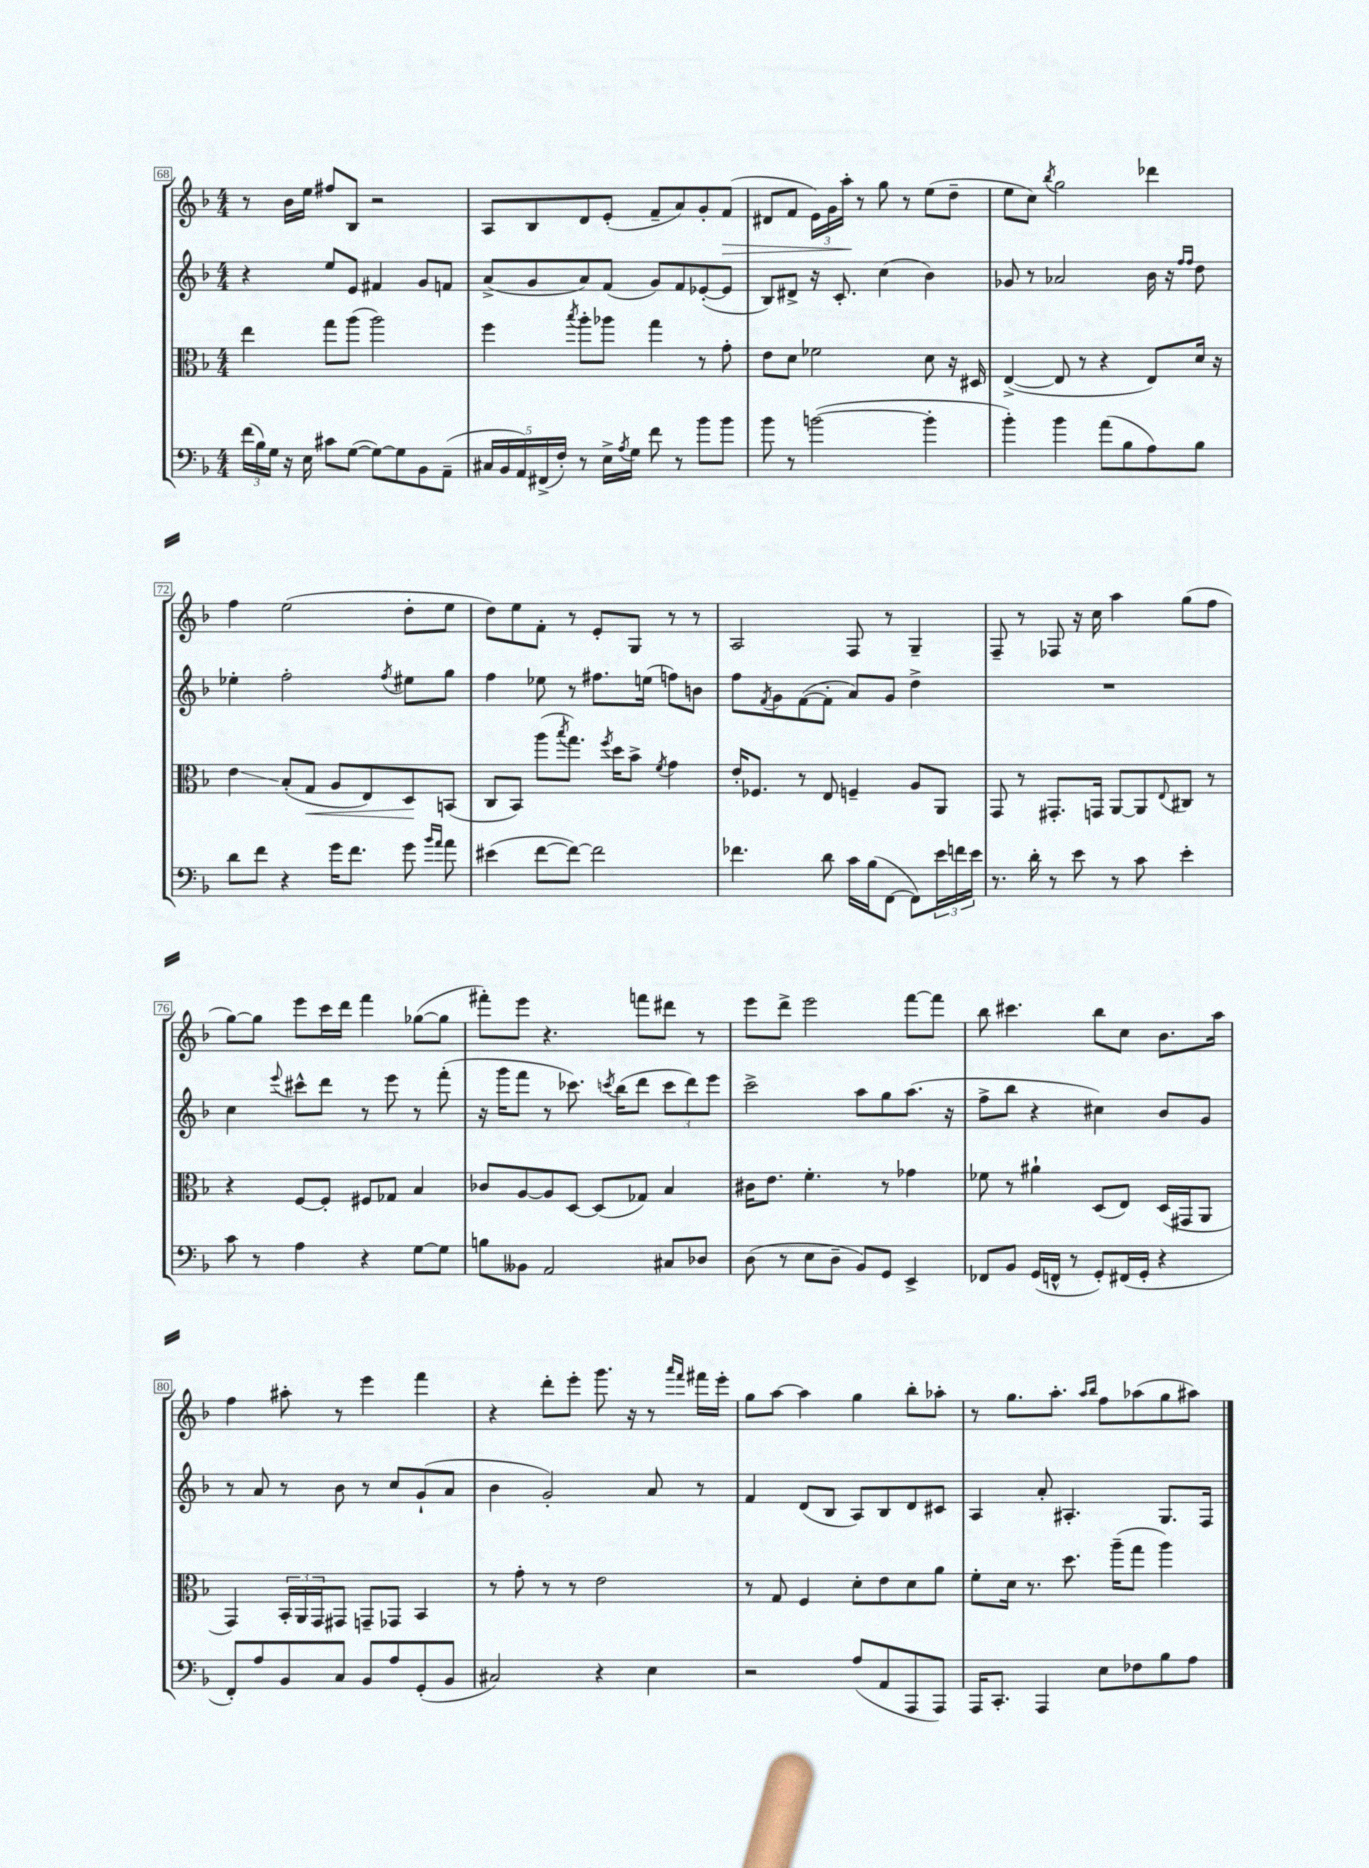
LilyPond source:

<<
\new StaffGroup <<
\new Staff = "s0" {
    \clef treble \key f \major \numericTimeSignature \time 4/4
    r8 bes'16 e''16 fis''8 bes8 r2 |
    a8 bes8 d'8 e'8-.( f'8-- a'8) g'8-. f'8\>( |
    dis'8 f'8 \tuplet 3/2 { e'16) g'16 a''16-.\! } r8 g''8 r8 e''8( d''8-- |
    e''8 c''8) \acciaccatura { bes''8 } g''2 des'''4 |
    f''4 e''2( d''8-. e''8 |
    d''8) e''8 f'8-. r8 e'8-. g8 r8 r8 |
    a2 f8 r8 g4-- |
    f8-- r8 fes8 r16 c''16 a''4 g''8( f''8 |
    g''8~) g''8 e'''8 c'''16 d'''16 f'''4 ges''8~( ges''8 |
    fis'''8-.) e'''8 r4. f'''8 dis'''8 r8 |
    e'''8 d'''8-> e'''2 f'''8~ f'''8 |
    bes''8 cis'''4. bes''8 c''8 bes'8. a''16 |
    f''4 ais''8-. r8 e'''4 f'''4 |
    r4 d'''8-. e'''8-. g'''8. r16 r8 \grace { a'''16 f'''16 } fis'''16 e'''16-. |
    g''8 a''8~ a''4 g''4 bes''8-. aes''8-. |
    r8 g''8. a''8.-. \grace { a''16 bes''16 } f''8 aes''8( g''8 ais''8) \bar "|." |
}
\new Staff = "s1" {
    \clef treble \key f \major \numericTimeSignature \time 4/4
    r4 e''8 e'8 fis'4 g'8 f'8 |
    a'8->( g'8 a'8) f'8( g'8) f'8 ees'8~-.( ees'8 |
    bes8) dis'8-> r16 c'8.-. c''4( bes'4) |
    ges'8 r8 aes'2 bes'16 r16 \grace { f''16 f''16 } d''8 |
    ees''4-. f''2-. \acciaccatura { f''8 } eis''8 g''8 |
    f''4 ees''8 r8 fis''8. e''16( f''8) b'8 |
    f''8 \acciaccatura { f'8 } g'8 f'8~( f'8-. a'8) g'8 d''4-> |
    R1 |
    c''4 \appoggiatura { e'''8 } cis'''8-^ d'''8 r8 e'''8 r8 f'''8-.( |
    r16 g'''16 f'''8 r8 ces'''8.) \acciaccatura { c'''8 } bes''16( d'''8 \tuplet 3/2 { c'''8 d'''8) e'''8 } |
    c'''2-> a''8 g''8 a''8.( r16 |
    f''8-> bes''8 r4 cis''4) bes'8 g'8 |
    r8 a'8 r8 bes'8 r8 c''8 g'8-!( a'8 |
    bes'4 g'2-.) a'8 r8 |
    f'4 d'8( bes8 a8) bes8 d'8 cis'8 |
    a4 a'8-. ais4.-. g8. f16 \bar "|." |
}
\new Staff = "s2" {
    \clef alto \key f \major \numericTimeSignature \time 4/4
    e''4 g''8 a''8( a''2) |
    f''4 \acciaccatura { bes''8 } a''8-. aes''8 g''4 r8 g'8-. |
    e'8 d'8 fes'2 d'8 r16 dis16 |
    e4~->( e8 r8 r4 e8) d'16 r16 |
    e'4\glissando bes8-.( g8\< a8 e8) d8\! b,8( |
    c8 bes,8) a''8( \acciaccatura { bes''8 } g''8.) \acciaccatura { f''8 } d''16 bes'8-> \acciaccatura { f'8 } g'4 |
    e'16-. fes8. r8 e8 f4-- a8 a,8 |
    g,8 r8 gis,8.-. g,16 a,8~ a,8 \appoggiatura { e8 } cis8 r8 |
    r4 f8~ f8-. fis8 ges8 bes4 |
    ces'8 a8~ a8 d8~ d8( ges8) bes4 |
    cis'16 e'8. f'4.-. r8 ges'4 |
    fes'8 r8 ais'4-! d8( e8) d16( gis,16 a,8 |
    g,4) \tuplet 3/2 { bes,16-. a,16 g,16 } gis,8 g,8-- ges,8 bes,4 |
    r8 g'8-. r8 r8 e'2 |
    r8 g8 f4 d'8-. e'8 d'8 a'8 |
    f'8-. d'16 r8. d''8. a''16--( g''8 a''4) \bar "|." |
}
\new Staff = "s3" {
    \clef bass \key f \major \numericTimeSignature \time 4/4
    \tuplet 3/2 { f'16( bes16) g16 } r16 e16 cis'8 g8~( g8~) g8 bes,8 a,8--( |
    \tuplet 5/4 { cis16 bes,16 a,16) fis,16->( f16-.) } r8 e16-> \acciaccatura { a8 } g16 f'8 r8 bes'8 bes'8 |
    bes'8 r8 b'2~( b'4-. |
    bes'4-.) bes'4 a'8( bes8 a8) bes8 |
    d'8 f'8 r4 g'16 f'8. g'8 \grace { bes'16 a'16 } a'8 |
    eis'4( f'8~ f'8~) f'2 |
    fes'4. d'8 c'16 bes16( f,8~ f,8) \tuplet 3/2 { e'16 f'16 e'16 } |
    r8. d'16-. r8 e'8 r8 c'8 e'4-. |
    c'8 r8 a4 r4 g8~ g8 |
    b8 beses,8 a,2 cis8 des8 |
    d8( r8 e8 d8-- bes,8) g,8 e,4-> |
    fes,8 bes,8 g,16( f,16-^ r8 g,8-.) fis,16( g,16-. r4 |
    f,8-.) a8 bes,8 c8 bes,8 a8 g,8-.( bes,8 |
    cis2) r4 e4 |
    r2 a8( a,8 a,,8 a,,8) |
    a,,16 c,8.-. a,,4 e8 fes8 bes8 a8 \bar "|." |
}
>>
>>
\layout { \context { \Score currentBarNumber = #68 \override BarNumber.stencil = #(make-stencil-boxer 0.1 0.3 ly:text-interface::print) } }
